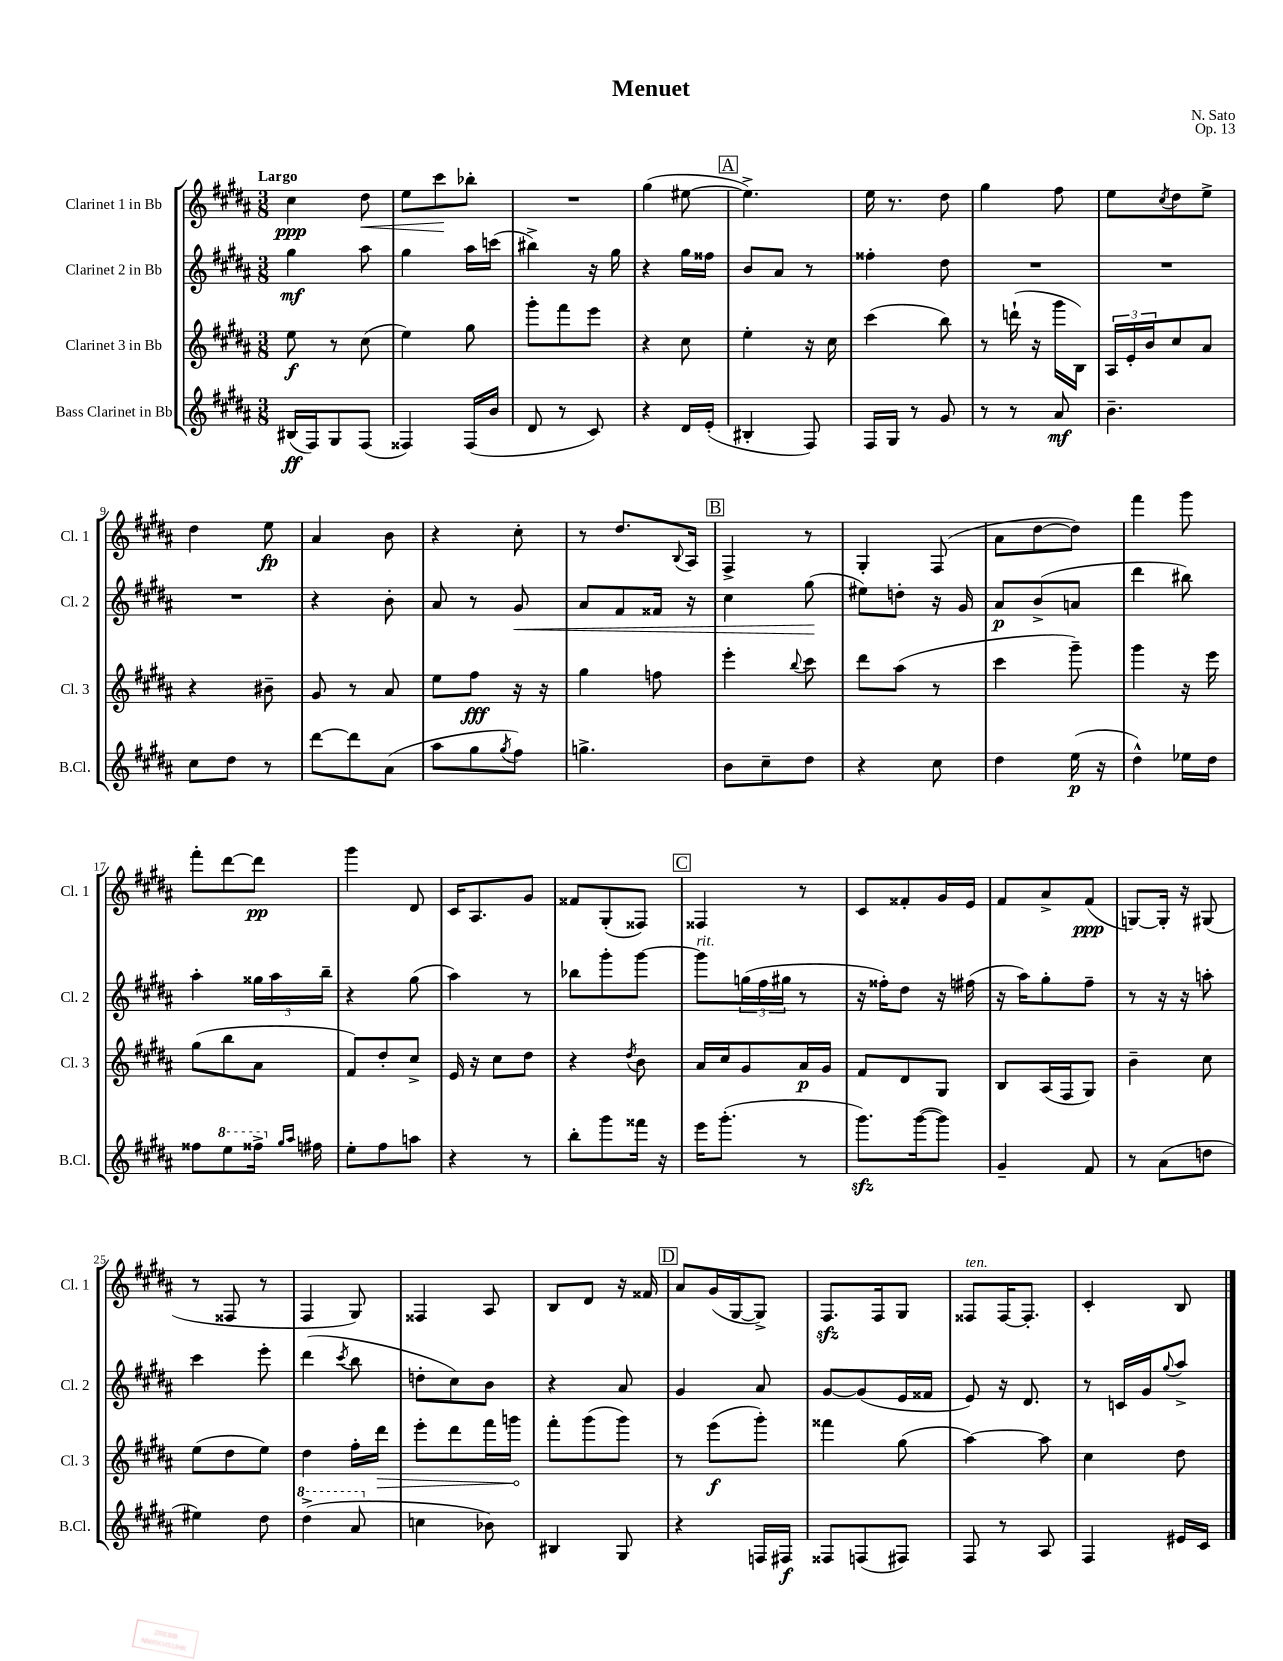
\header { title = "Menuet" composer = "N. Sato" opus = "Op. 13" }
<<
\new StaffGroup <<
\new Staff = "s0" \with { instrumentName = "Clarinet 1 in Bb" shortInstrumentName = "Cl. 1" } {
    \clef treble \key b \major \numericTimeSignature \time 3/8 \tempo "Largo"
    cis''4\ppp dis''8\< |
    e''8 cis'''8\! bes''8-. |
    R4. |
    gis''4( eis''8~ |
    \mark \markup { \box "A" } eis''4.->) |
    e''16 r8. dis''8 |
    gis''4 fis''8 |
    e''8 \acciaccatura { cis''8 } dis''8 e''8-> |
    dis''4 e''8\fp |
    ais'4 b'8 |
    r4 cis''8-. |
    r8 dis''8. \appoggiatura { b8 } ais16 |
    \mark \markup { \box "B" } fis4-> r8 |
    gis4-. fis8( |
    ais'8 dis''8~ dis''8) |
    fis'''4 gis'''8 |
    fis'''8-. dis'''8~ dis'''8\pp |
    gis'''4 dis'8 |
    cis'16 ais8. gis'8 |
    fisis'8 gis8-.( fisis8) |
    \mark \markup { \box "C" } fisis4 r8 |
    cis'8 fisis'8-. gis'16 e'16 |
    fis'8 ais'8-> fis'8\ppp( |
    g8~) g16-. r16 gis8( |
    r8 fisis8 r8 |
    fis4 gis8) |
    fisis4 ais8 |
    b8 dis'8 r16 fisis'16 |
    \mark \markup { \box "D" } ais'8 gis'16( gis16~ gis8->) |
    fis8.\sfz fis16 gis8 |
    fisis8^\markup { \italic "ten." } fisis16~ fisis8.-. |
    cis'4-. b8 \bar "|." |
}
\new Staff = "s1" \with { instrumentName = "Clarinet 2 in Bb" shortInstrumentName = "Cl. 2" } {
    \clef treble \key b \major \numericTimeSignature \time 3/8
    gis''4\mf ais''8 |
    gis''4 ais''16 c'''16( |
    bis''4->) r16 gis''16 |
    r4 gis''16 fisis''16 |
    \mark \markup { \box "A" } b'8 ais'8 r8 |
    fisis''4-. dis''8 |
    R4. |
    R4. |
    R4. |
    r4 b'8-. |
    ais'8 r8 gis'8\< |
    ais'8 fis'8 fisis'16 r16 |
    \mark \markup { \box "B" } cis''4 gis''8\!( |
    eis''8) d''8-. r16 gis'16 |
    ais'8\p b'8->( a'8 |
    dis'''4 bis''8) |
    ais''4-. \tuplet 3/2 { gisis''16 ais''16 b''16-- } |
    r4 gis''8( |
    ais''4) r8 |
    bes''8 gis'''8-. gis'''8~ |
    \mark \markup { \box "C" } gis'''8^\markup { \italic "rit." } \tuplet 3/2 { g''16( fis''16 gis''16 } r8 |
    r16 fisis''16-.) dis''8 r16 fis''16( |
    r16 ais''16) gis''8-. fis''8-- |
    r8 r16 r16 a''8-. |
    cis'''4 e'''8-. |
    dis'''4( \acciaccatura { cis'''8 } b''8 |
    d''8-. cis''8) b'8 |
    r4 ais'8 |
    \mark \markup { \box "D" } gis'4 ais'8 |
    gis'8~ gis'8( e'16 fisis'16 |
    e'8) r16 dis'8. |
    r8 c'16 gis'16 \appoggiatura { gis''8 } ais''8-> \bar "|." |
}
\new Staff = "s2" \with { instrumentName = "Clarinet 3 in Bb" shortInstrumentName = "Cl. 3" } {
    \clef treble \key b \major \numericTimeSignature \time 3/8
    e''8\f r8 cis''8( |
    e''4) gis''8 |
    gis'''8-. fis'''8 e'''8 |
    r4 cis''8 |
    \mark \markup { \box "A" } e''4-. r16 cis''16 |
    cis'''4( b''8) |
    r8 d'''16-!( r16 gis'''16 b16) |
    \tuplet 3/2 { ais16 e'16-. b'16 } cis''8 ais'8 |
    r4 bis'8-- |
    gis'8 r8 ais'8 |
    e''8 fis''8\fff r16 r16 |
    gis''4 f''8 |
    \mark \markup { \box "B" } e'''4-. \appoggiatura { b''8 } cis'''8 |
    dis'''8 ais''8( r8 |
    cis'''4 gis'''8--) |
    gis'''4 r16 e'''16 |
    gis''8( b''8 ais'8 |
    fis'8) dis''8-. cis''8-> |
    e'16 r16 cis''8 dis''8 |
    r4 \acciaccatura { dis''8 } b'8 |
    \mark \markup { \box "C" } ais'16 cis''16 gis'8 ais'16\p gis'16 |
    fis'8 dis'8 gis8 |
    b8 ais16( fis16 gis8) |
    b'4-- cis''8 |
    e''8( dis''8 e''8) |
    dis''4 fis''16-. \once \override Hairpin.circled-tip = ##t dis'''16\> |
    e'''8-. dis'''8 fis'''16 g'''16\! |
    fis'''8-. gis'''8( gis'''8) |
    \mark \markup { \box "D" } r8 e'''8\f( gis'''8-.) |
    fisis'''4 gis''8( |
    ais''4~) ais''8 |
    cis''4 dis''8 \bar "|." |
}
\new Staff = "s3" \with { instrumentName = "Bass Clarinet in Bb" shortInstrumentName = "B.Cl." } {
    \clef treble \key b \major \numericTimeSignature \time 3/8
    bis16\ff( fis16) gis8 fis8( |
    fisis4) fisis16( b'16 |
    dis'8 r8 cis'8) |
    r4 dis'16 e'16-.( |
    \mark \markup { \box "A" } bis4-. fis8) |
    fis16 gis16 r8 gis'8 |
    r8 r8 ais'8\mf |
    b'4.-- |
    cis''8 dis''8 r8 |
    dis'''8~ dis'''8 ais'8( |
    ais''8 gis''8 \acciaccatura { gis''8 } fis''8) |
    g''4.-> |
    \mark \markup { \box "B" } b'8 cis''8-- dis''8 |
    r4 cis''8 |
    dis''4 e''16\p( r16 |
    dis''4-^) ees''16 dis''16 |
    fisis''8 \ottava #1 e'''8 fisis'''16-> \ottava #0 \grace { gis''16 ais''16 } fis''16 |
    e''8-. fis''8 a''8 |
    r4 r8 |
    b''8-. gis'''8 fisis'''16 r16 |
    \mark \markup { \box "C" } e'''16 gis'''8.-.( r8 |
    gis'''8.\sfz) gis'''16~( gis'''8) |
    gis'4-- fis'8 |
    r8 ais'8( d''8 |
    eis''4) dis''8 |
    \ottava #1 dis'''4->( ais''8 \ottava #0 |
    c''4 bes'8) |
    bis4 gis8 |
    \mark \markup { \box "D" } r4 f16 fis16\f |
    fisis8 f8( fis8) |
    fis8 r8 ais8 |
    fis4 eis'16 cis'16 \bar "|." |
}
>>
>>
